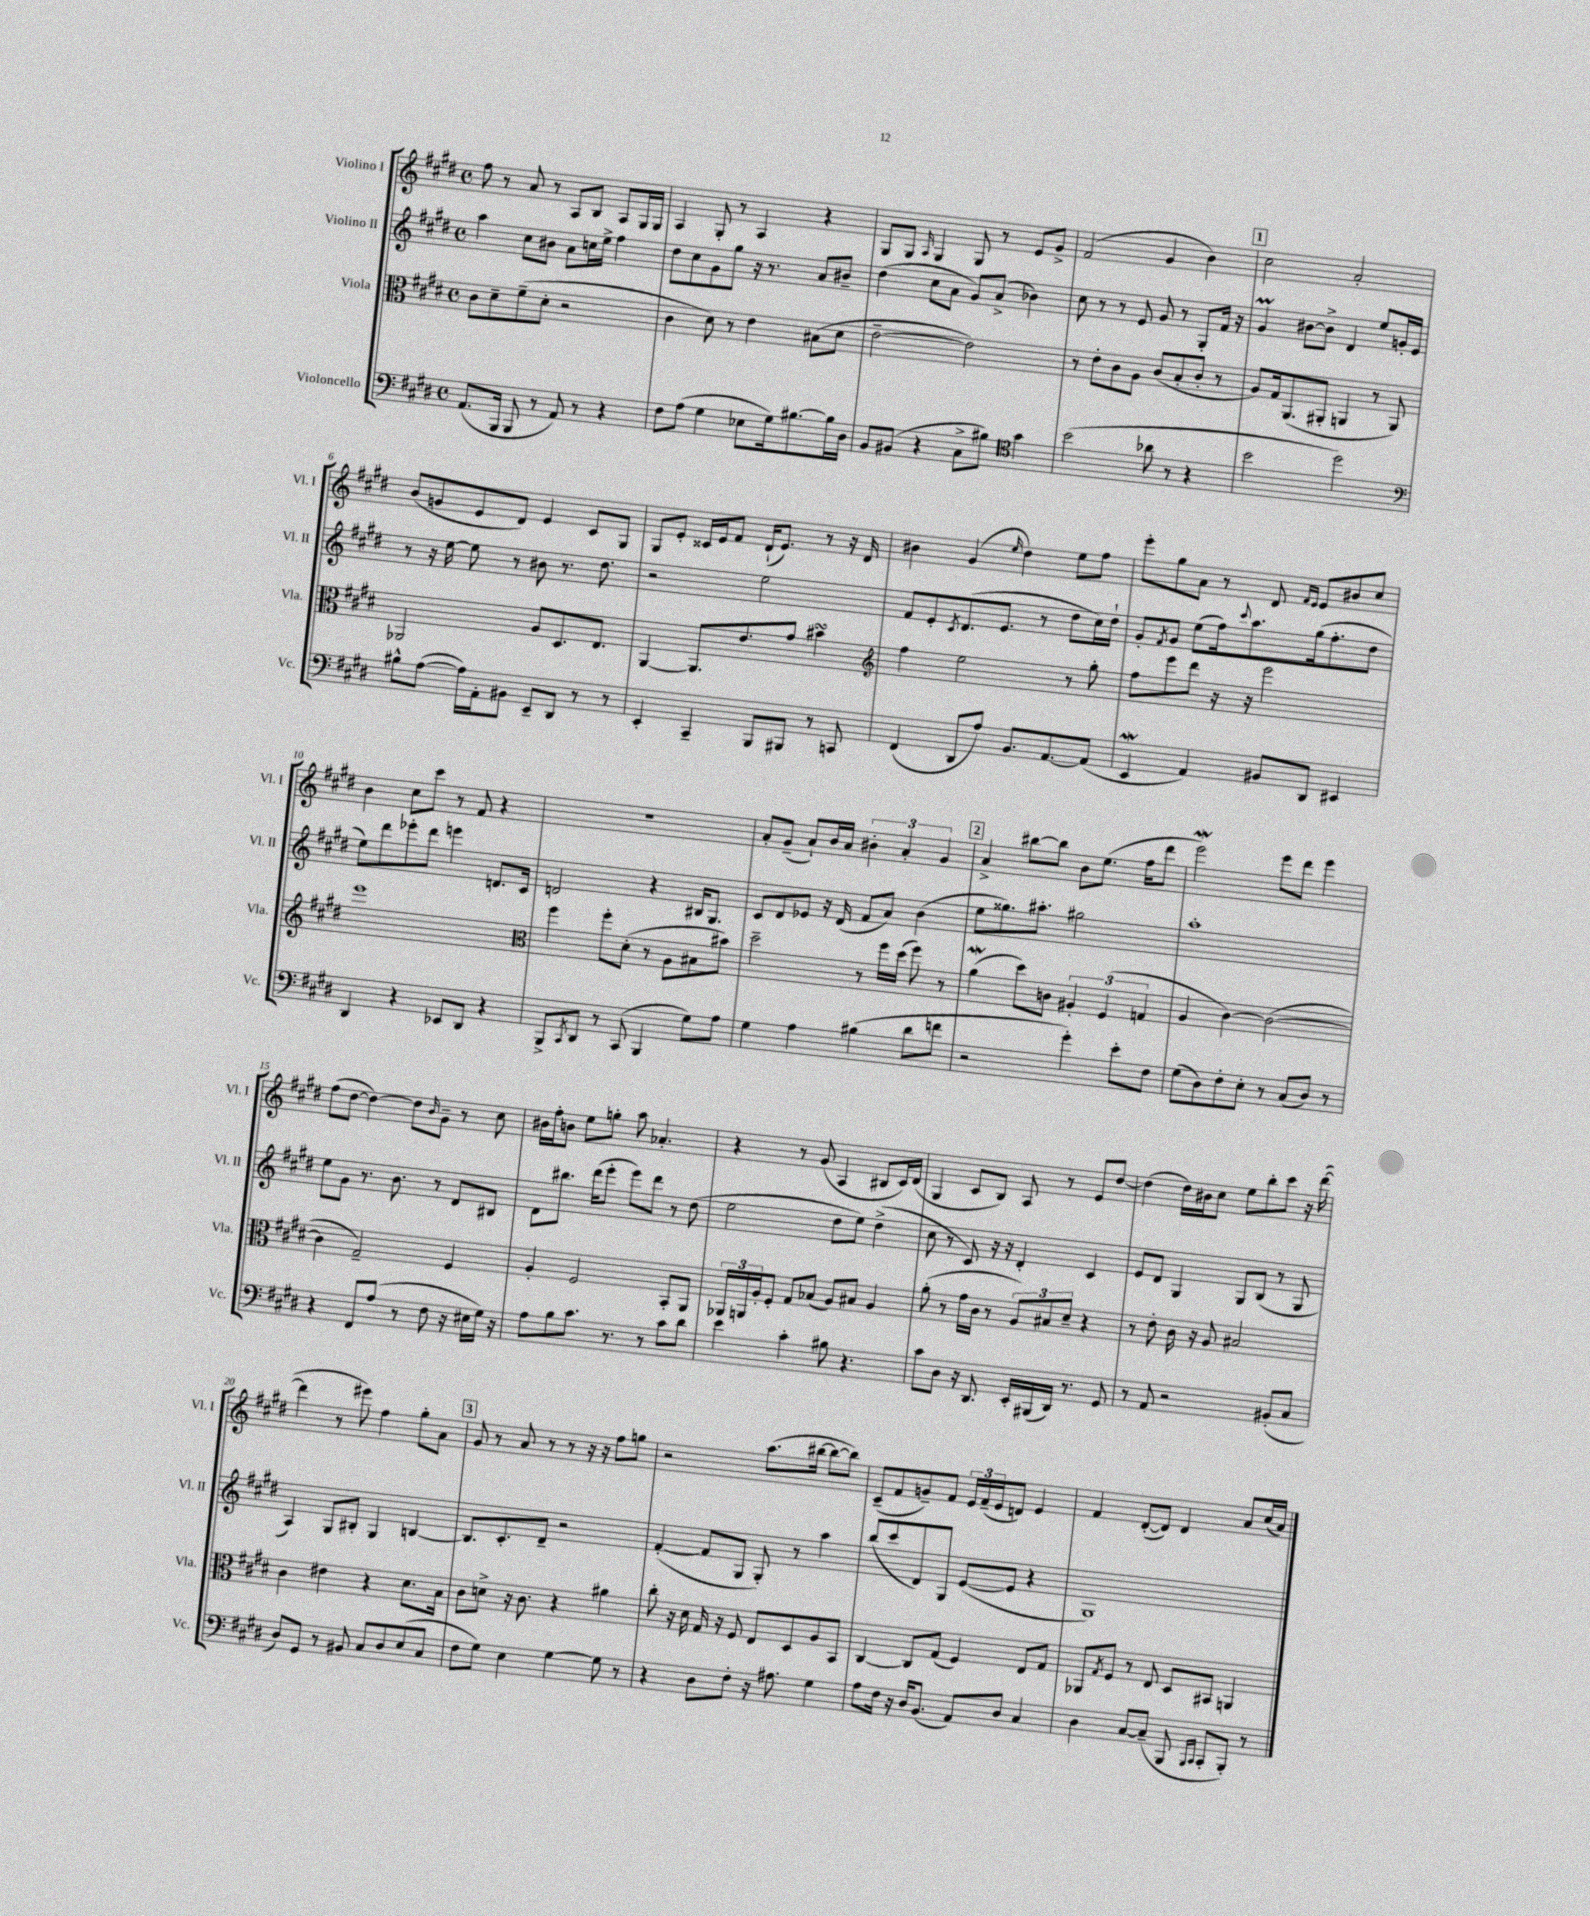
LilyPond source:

<<
\new StaffGroup <<
\new Staff = "s0" \with { instrumentName = "Violino I" shortInstrumentName = "Vl. I" } {
    \clef treble \key e \major \defaultTimeSignature \time 4/4
    fis''8 r8 a'8 r8 a8 b8 a8 gis16 gis16 |
    a4 gis8-. r8 a4 r4 |
    gis8 gis8 \grace { a16 } gis4 gis8 r8 e'8 gis'8-> |
    fis'2( gis'4 b'4) |
    \mark \markup { \box "1" } cis''2 a'2-. |
    b'8( g'8 e'8 dis'8) e'4 cis'8 gis8 |
    gis8 e'8-. cisis'16 e'16 fis'8 dis'16-!( e'8.) r8 r16 dis'16 |
    bis'4 gis'4( \grace { e''16 } dis''4) e''8 fis''8 |
    e'''8-. gis''8 a'8 r8 dis'8 \grace { fis'16 e'16 } e'8 bis'8 cis''8 |
    b'4 cis''8 cis'''8 r8 fis'8 r4 |
    R1 |
    a'8-. gis'8--( a'8-!) b'16 a'16 \tuplet 3/2 { bis'4-. a'4-. gis'4 } |
    \mark \markup { \box "2" } a'4-> bis''8~ bis''8 b'8 e''8.( fis''16 dis'''8 |
    e'''2\mordent) e'''8 dis'''8 e'''4 |
    fis''8( dis''8~ dis''4~) dis''8 \grace { b'16 } gis'8-- r8 cis''8 |
    bis'16 fis''16-. b'8 e''8 g''8-. a''8 aes'4.-. |
    r4 r8 gis'8( a4 bis8 cis'16) dis'16( |
    gis4 cis'8 b8) a8 r8 e'8 dis''8~ |
    dis''4( dis''16) bis'16 cis''8 e''8 b''8-. cis'''8 r16 dis'''16~( |
    dis'''4 r8 eis'''8) fis''4 gis''8-. a'8 |
    \mark \markup { \box "3" } gis'8 r8 a'8 r8 r8 r16 r16 fis''8 g''8 |
    r2 a''8.( bis''16~ bis''8~ bis''8) |
    cis'8--( fis'8 g'8--) fis'8 \tuplet 3/2 { e'16 fis'16--( e'16 } d'8) e'4 |
    fis'4 dis'8~-.( dis'8) dis'4 a'8 cis''16( a'16) \bar "|." |
}
\new Staff = "s1" \with { instrumentName = "Violino II" shortInstrumentName = "Vl. II" } {
    \clef treble \key e \major \defaultTimeSignature \time 4/4
    a''4 cis''8 bis'8 a'8 c''16 e''16-> fis''4 |
    dis''8 cis''8 gis'8 gis''8 r16 r8. a'8 bis'8-- |
    dis''4( cis''8 a'8 gis'8) a'8->( bes'4) |
    cis''8 r8 r8 e'8 gis'8 r8 gis8-. fis'16 r16 |
    \mark \markup { \box "1" } gis'4\prall bis'8~ bis'8-> dis'4 e''8 g'16-. e'16 |
    r8 r16 e''16~ e''8 r8 bis'8 r8. dis''8. |
    r2 e''2 |
    fis'8 e'8-. \acciaccatura { cis'8 } dis'8.( e'8. r8 dis''8 cis''16) dis''16-! |
    gis'8-. \acciaccatura { fis'8 } gis'8 e''8( fis''16) \appoggiatura { cis'''8 } a''8. gis''16( fis''8.-. dis''8 |
    e''8) dis'''8 ees'''8-. dis'''8 e'''4 d'8. cis'16 |
    d'2 r4 bis16 gis8. |
    cis'8 dis'8 ees'8 r16 dis'16( fis'8 a'8) b'4( |
    \mark \markup { \box "2" } e''8 gisis''8.) ais''8.-. gis''2 |
    a''1-. |
    e''8 gis'8 r8. b'8. r8 dis'8 bis8 |
    dis'8 bis''8. dis'''16( e'''8-. e'''8) dis'''8 r8 dis''8( |
    e''2 dis''8 e''8) dis''4->( |
    cis''8 r8 cis'8) r16 r16 dis'4-. cis'4 |
    e'8 dis'8 gis4 gis8 b8( r8 gis8 |
    a4) gis8 bis8-. gis4 b4~ |
    \mark \markup { \box "3" } b8. cis'8.-. dis'8-- r2 |
    fis'4~-.( fis'8 gis8 gis8-.) r8 a''4 |
    b''8( cis'''8 dis'8) gis8 e'8~( e'8 r4 |
    gis1) \bar "|." |
}
\new Staff = "s2" \with { instrumentName = "Viola" shortInstrumentName = "Vla." } {
    \clef alto \key e \major \defaultTimeSignature \time 4/4
    cis'8 dis'8-- fis'8--( dis'8-. r2 |
    cis'4 dis'8) r8 e'4 bis8( dis'8 |
    e'2~-- e'2) |
    r8 e'8-. cis'8 a8 cis'8( b8-. cis'8-. r8 |
    \mark \markup { \box "1" } a8) gis16 a,8.( ais,8-. a,4 r8 a,8) |
    aes,2 a8 dis8. e8. |
    a,4~ a,8. e'8. gis'8 bis'4\turn |
    \clef treble fis''4 e''2 r8 gis''8-. |
    fis''8 e'''8 dis'''8 r16 r16 e'''2 |
    e'''1 |
    \clef alto fis''4 fis''8-. dis'8-.( r8 a8 bis8 bis'8) |
    dis''2-- r8 fis''16 dis''16( fis''8) r8 |
    \mark \markup { \box "2" } a'4\mordent( dis''8) c'8 \tuplet 3/2 { ais4-. fis4( g4 } |
    a4 cis'4~) cis'2~( |
    cis'4 gis2--) fis4 |
    a4-. fis2 b,8-. a,8 |
    \tuplet 3/2 { aes,16 a,16 a16-. } fis8-. gis8 bes8( a8) bis8 a4 |
    a'8-.( r8 gis'16 cis'16 r8 \tuplet 3/2 { a8) bis8 dis'8-- } r4 |
    r8 e'8-. cis'16 r16 a8 bis2 |
    cis'4 eis'4 r4 dis'8. b16 |
    \mark \markup { \box "3" } cis'8 d'8-> r16 cis'8. r4 ais'4 |
    cis''8-. r16 dis'16 gis16 r16 fis8 e8 dis8 a8 b,8 |
    cis4~ cis8 gis8( fis4) e8 gis8 |
    aes,8 \acciaccatura { gis8 } fis8 r8 e8 dis8 bis,8 a,4 \bar "|." |
}
\new Staff = "s3" \with { instrumentName = "Violoncello" shortInstrumentName = "Vc." } {
    \clef bass \key e \major \defaultTimeSignature \time 4/4
    a,8.( b,,16 b,,8 r8 a,8) r8 r4 |
    fis8 a8( gis4 ees8 gis16) bis8.~ bis16 dis16 |
    b,8 bis,8( r4 cis8-> bis8) \clef tenor gis'4 |
    b'2( aes'8 r8 r4 |
    \mark \markup { \box "1" } b'2 dis''2) |
    \clef bass bis8-^ a8~( a16) a,16-. bis,8 e,8-- dis,8 r8 r8 |
    e,4-. cis,4-- b,,8 bis,,8 r8 c,8 |
    fis,4( dis,8 a8) b,8. a,8.~ a,8( |
    e,4\mordent a,4) bis,8 dis,8 eis,4 |
    dis,4 r4 ees,8 dis,8 r4 |
    b,,8-> \acciaccatura { cis,8 } dis,8 r8 cis,8( b,,4 gis8) a8 |
    gis4 a4 bis4( dis'8 f'8 |
    \mark \markup { \box "2" } r2 gis'4-.) e'8-. fis8 |
    gis8( dis8) fis8-. e8-. r8 cis8( dis8) r8 |
    r4 fis,8 a8( r8 fis8 r16 eis16 gis16) r16 |
    a8 b8 cis'8. r8. r8 cis'8 dis'8 |
    e'4 cis'4-. bis8 r4. |
    cis'8 dis8 r16 dis,8. e,16-. bis,,16( dis,16) r8. gis,8 |
    r8 a,8 r2 bis,8-.( cis8 |
    dis8) gis,8 r8 bis,8 cis8 dis8 e8( cis8 |
    \mark \markup { \box "3" } fis8 gis8) e4 gis4~ gis8 r8 |
    r4 dis8 fis8-. r16 ais8. gis4 |
    a8 fis16 r16 dis16 b,8.( a,8) dis8 cis4 |
    dis4 cis8~ cis8--( b,,8 \grace { b,,16 cis,16 } cis,8-. b,,8-.) r8 \bar "|." |
}
>>
>>
